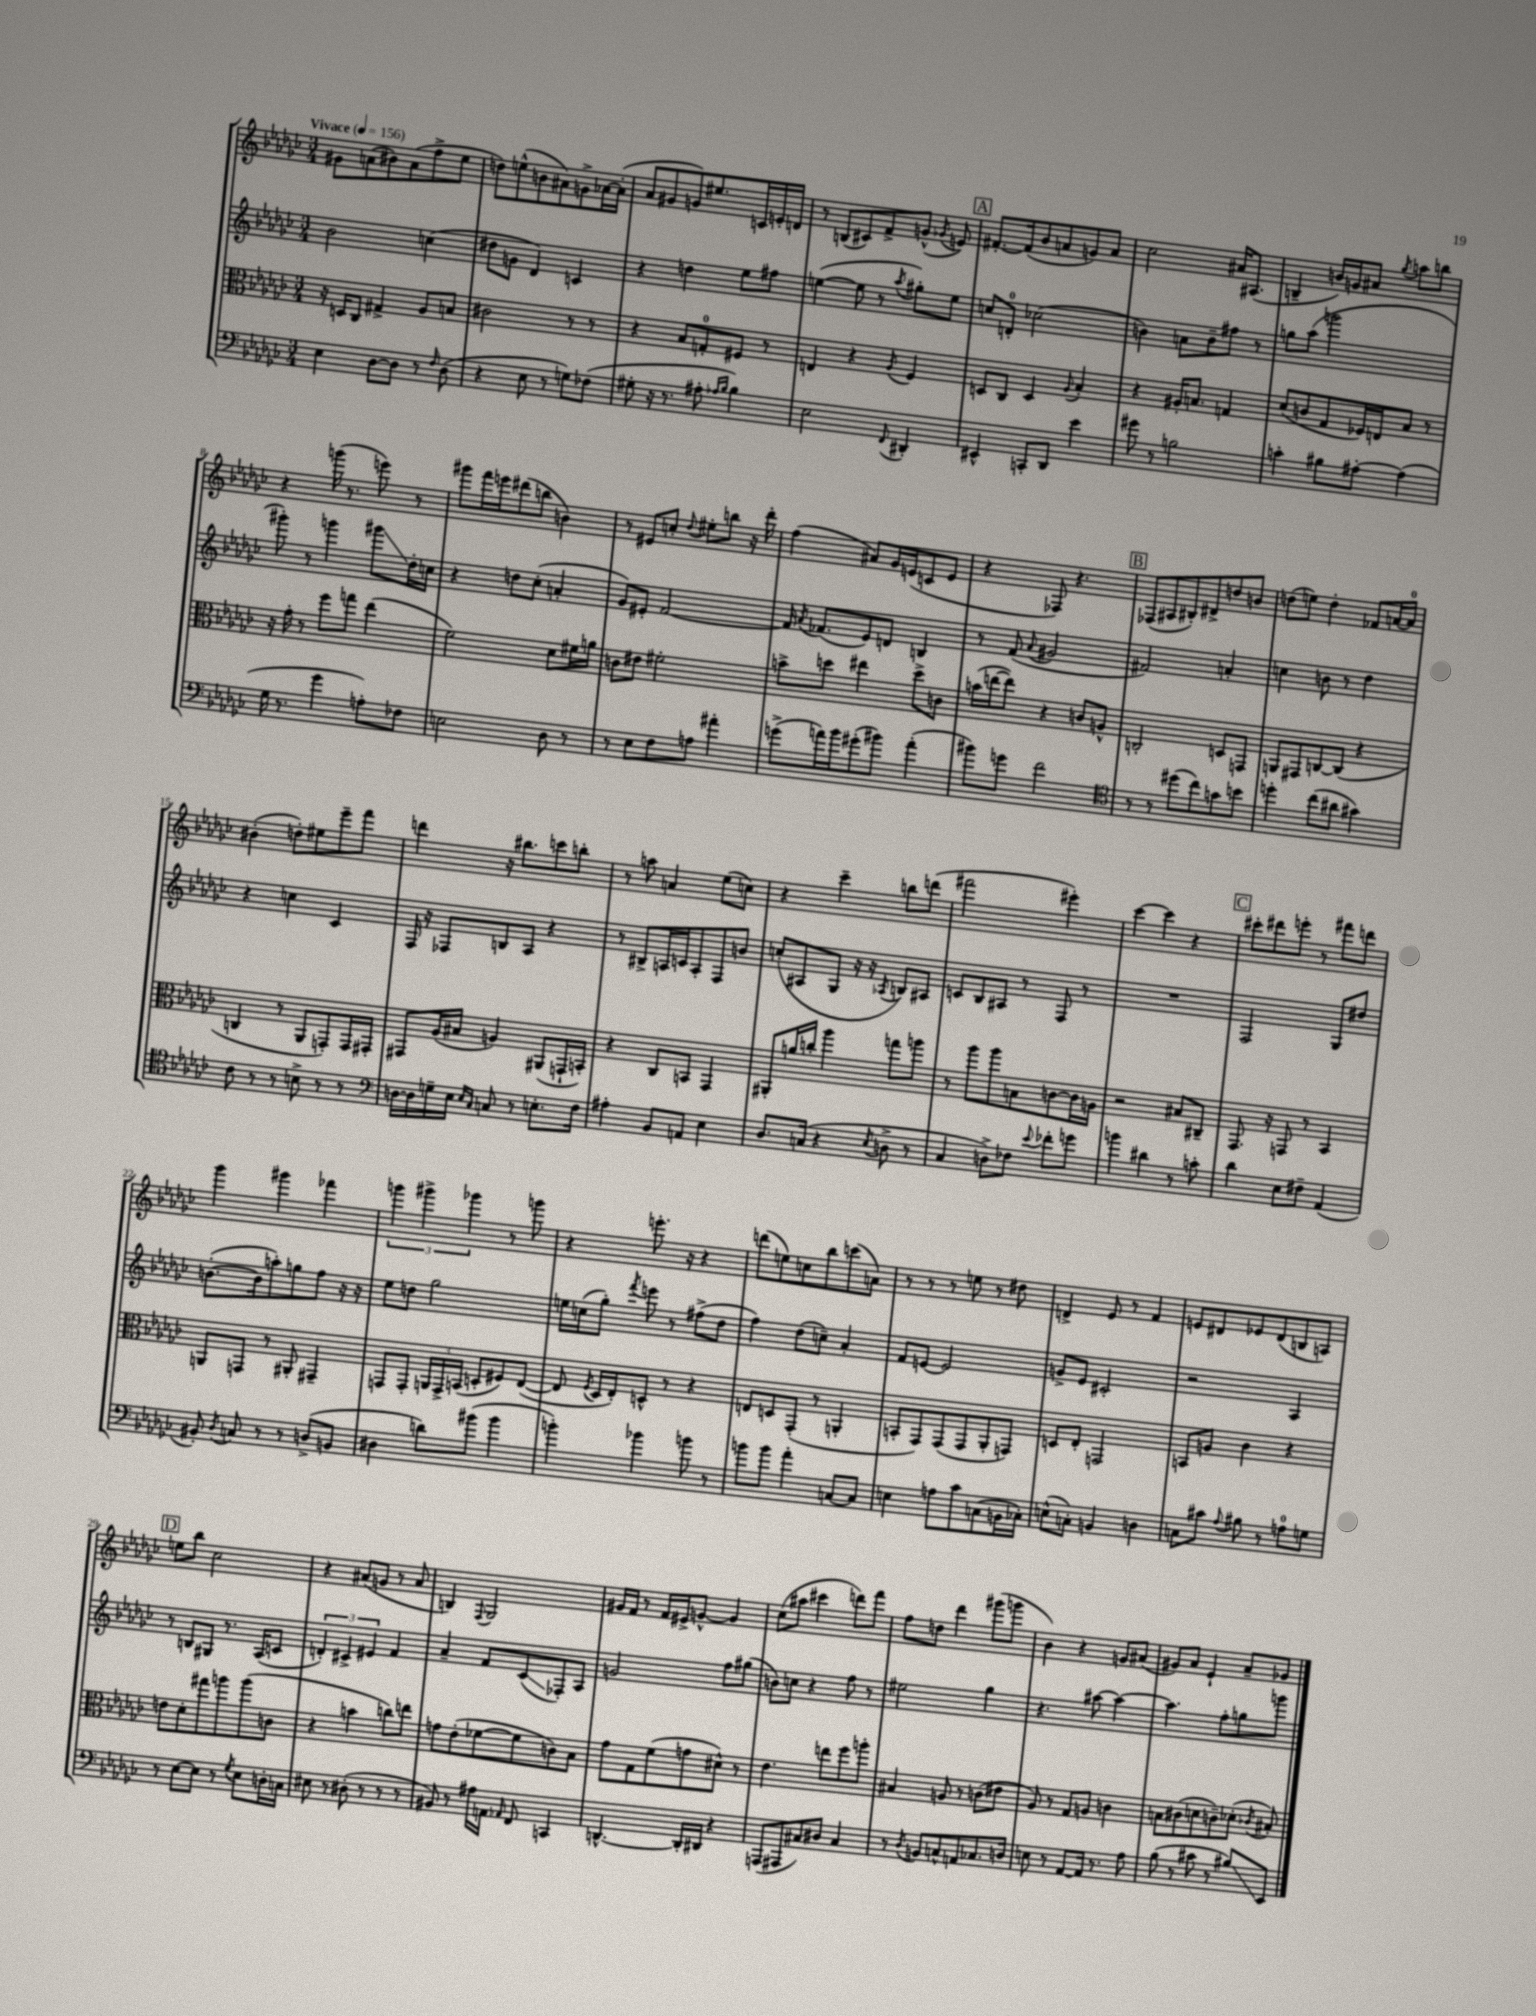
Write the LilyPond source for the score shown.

<<
\new StaffGroup <<
\new Staff = "s0" {
    \clef treble \key ges \major \numericTimeSignature \time 3/4 \tempo "Vivace" 4 = 156
    \autoBeamOff gis'8[ a'8( bis'8) a'8( f''8-> ees''8] |
    d''8[) e''8-^( b'8 ais'8) g'8-> aes'16~ aes'16]-.( |
    aes'8[ gis'8 g'8) eis''8. c'16 e'16-. d'16] |
    r8 b8[( cis'8) f'8-> g'8]-^( \acciaccatura { ges'8 } e'8) |
    \mark \markup { \box "A" } fis'8.[~-. fis'16( bes'8 a'8 g'8) a'8] |
    ces''2 ais'16[ ais8.]( |
    b4-- b'16[) g'16 ais'8] \acciaccatura { ges''8 } a''8[ b''8] |
    r4 g'''16( r8. e'''8) r8 |
    gis'''8[ f'''16 e'''16 dis'''8( b''8] b'4) |
    r8 eis'8[ c''8]-. \appoggiatura { des''8 } eis''8[-. b''8] r16 des'''16-. |
    f''4( ais'8[) ges'16 e'16( c'8 e'8] |
    r4 fes8) r4. |
    \mark \markup { \box "B" } fes8[( ais8 bis8-.) dis'8-> d''8 b'8] |
    d''8[( e''8]) d''4-. fes'8[ a'16~ a'16]-0 |
    bis'4-.( d''8[-.) eis''8 ees'''8-- f'''8] |
    d'''4 r16 bis''8.[ c'''8 b''8]-. |
    r8 a''8 a'4 ees''8[( c''8]) |
    r4 ces'''4-- b''8[ d'''8]( |
    fis'''2 eis'''4-.) |
    ces'''4~ ces'''4 r4 |
    \mark \markup { \box "C" } cis'''8[-. dis'''8 e'''8]-. r8 fis'''8[ d'''8] |
    ges'''4 gis'''4 fes'''4 |
    \tuplet 3/2 { g'''4 gis'''4-> ges'''4 } r8 g'''8 |
    r4 e'''8.-. r16 r4 |
    d'''8[( e''8) c''8 bes''8 c'''8( a'8]) |
    r8 r8 r8 e''8 r8 dis''8 |
    d'4-> ees'8 r8 f'4 |
    e'8[ dis'8 ees'8 dis'8( b8 a8]) |
    \mark \markup { \box "D" } e''8[ bes''8] ces''2 |
    r4 ais'8[( g'8] r8 ais'8 |
    b4) \appoggiatura { f8 } ges2 |
    gis'16[ f'16] r8 f'16[ eis'16-> g'8]~-^ g'4 |
    ces''8[( ais''8] cis'''4 d'''8[) f'''8] |
    f''8[ d''8] des'''4 gis'''8[( g'''8] |
    bes'4) r4 g'8[ ais'8]( |
    gis'8[) aes'8] ees'4-! aes'8[-- ges'8] \bar "|." |
}
\new Staff = "s1" {
    \clef treble \key ges \major \numericTimeSignature \time 3/4
    \autoBeamOff bes'2 c''4( |
    dis''8[ g'8] des'4) c'4 |
    r4 d''4 ees''8[ fis''8] |
    e''4~( e''8 r8 \acciaccatura { aes''8 } gis''8[-.) e''8] |
    \mark \markup { \box "A" } c''8[ d'8]-0-. ces''2( |
    b'4) a'8[ b'8-- fis''8] r8 |
    g''8[ aes''8]( g'''2 |
    gis'''8-.) r8 g'''4 gis'''8[\glissando des''16-. c''16] |
    r4 d''8[ ces''8]-.( a'4-. |
    ges'8[) eis'8]-. f'2~ |
    f'16 \acciaccatura { aes'8 } fes'8.[( ees'8) d'8] b4 |
    r8 f'8( \appoggiatura { aes'8 } gis'2 |
    \mark \markup { \box "B" } fis'2) a'4-. |
    c''4 b'8 r8 des''4 |
    r4 c''4 ces'4 |
    f16 r16 fes8[ b8 aes8] r4 |
    r8 bis8[-> a16 c'16 a8-. f8 b'8] |
    c''8[-.( ais8 ges8] r16 r16 \acciaccatura { aes8 } b8[) ais8] |
    c'8[ bes8 ais8] r8 f8 r8 |
    R2. |
    \mark \markup { \box "C" } f2 ges8[ dis''8] |
    b'8.[~-.( b'16 a''8-.) g''8 f''8] r16 r16 |
    ees''8[ d''8] ges''2 |
    e''16[ c''16( ges''8]-.) \acciaccatura { f'''8 } e'''8 r8 fis''8[->( des''8] |
    f''4) des''8[( c''8]--) aes'4-. |
    f'8[ e'8]~ e'2 |
    g'8[-> ees'8] cis'2-. |
    r2 aes4 |
    \mark \markup { \box "D" } r8 b8[ gis8] r8. aes16[( c'8] |
    \tuplet 3/2 { d'4-.) cis'4-> eis'4 } f'4 |
    aes'4-- f'8[ ces'8\glissando( fes8-.) aes8] |
    g'2 f''8[ gis''8]( |
    b'8[) c''8] r4 f''8 r8 |
    eis''2 ges''4 |
    r4. ais''8~ ais''4~ |
    ais''4. f''8[-. g''8 g'''8] \bar "|." |
}
\new Staff = "s2" {
    \clef alto \key ges \major \numericTimeSignature \time 3/4
    \autoBeamOff r16 d16[ ces8] gis4-> aes8[ b8] |
    cis'2 r8 r8 |
    r4 bes8[ g8-0-. fis8] r8 |
    e4 r4 \acciaccatura { aes8 } f4 |
    \mark \markup { \box "A" } d8[ ces8] d4 \appoggiatura { aes8 } bes4-. |
    r4 ais16[-. b8.] g4 |
    des'8[( c'8 ges8 fes16) e16 bes8] r8 |
    r16 ges'16-. r8 f''8[ g''8] ees''4( |
    f'2) des'8[ fis'16 a'16] |
    c'8[ eis'8] fis'2-. |
    b'8[-> d''8] eis''4 d''8[-> c'8] |
    b'16[( e''16~ e''8]) r4 c'8[ a8]-^ |
    \mark \markup { \box "B" } c2-. d8[ g,8] |
    a,8[ gis,8 c8~ c8]( r4 |
    c4 r8 aes,8[ g,8-.) g,16 gis,16]-. |
    gis,8[ aes16( bis16] a4) ais,8[( g,16-! b,16]-.) |
    r4 ces8[ b,8] ges,4 |
    ais,8[-. a'16 c''16]-. aes''4 g''8[ a''8] |
    r8 aes''8[ aes''8 b8 c'8~ c'16 a16] |
    r2 bis8[ cis8]-- |
    \mark \markup { \box "C" } ges,8. r16 g,8 r8 bes,4 |
    a,8[ g,8] r8 ais,8-. gis,4-- |
    g,8[ g,8]-. \tuplet 3/2 { a,16[ g,16-> b,16]( } d8[-. fis8) ees8]~( |
    ees8 \acciaccatura { f8 } des16[ ees16-.) d8]-^ r8 r4 |
    e8[ d8 ges,8]-.( r8 a,4-. |
    b,8[-. ges,8) ges,8( ges,8 aes,8-. g,8]) |
    d8[ ees8]-. g,2 |
    b,8[ a8] ces'4 r4 |
    \mark \markup { \box "D" } e'8[ des'8-. gis''8 a''8 a''8( c'8] |
    r4 b'4 c''8[) e''8] |
    g'8[ ees'8-.( fes'8~ fes'8 c'8) bes8] |
    ges'8[ ges8 f'8( g'8 dis'8]-^) r8 |
    ees'4. e''8[ f''8 a''8]-. |
    bis4 a8 r8 c'8[( eis'8] |
    aes8) r8 ges8[ a8] c'4 |
    b8[ cis'8( d'8 c'8--) des'8]-.( \acciaccatura { ces'8 } bis8-.) \bar "|." |
}
\new Staff = "s3" {
    \clef bass \key ges \major \numericTimeSignature \time 3/4
    \autoBeamOff ees4 des8[~ des8] r8 \grace { f16 } des8( |
    r4 ees8 r8 g8[) fes8]( |
    gis8-. r16 r8. ais8-. \grace { aes16[ bes16] } bes4) |
    ees2 \appoggiatura { f,8 } dis,4-. |
    \mark \markup { \box "A" } eis,4-^ c,8[-. des,8] ees'4 |
    gis'8 r8 b2 |
    c'4-. bis8[ ais8]~-. ais4( |
    ges16 r8. ges'4 a8[-.) fes8] |
    e2 des8 r8 |
    r8 ees8[ f8 a8] ais'4-. |
    g'8[->( a'16) bes'16 gis'8-.( bis'8]) a'4-.( |
    bis'8[) g'8] f'2 |
    \mark \markup { \box "B" } \clef tenor r8 r8 dis''8[( ces''8) g'8 b'8] |
    d''4-. ces''8[( ais'8] gis'4) |
    ces'8 r8 r8 b8-> r8 r8 |
    \clef bass d16[~ d16 g16-- ees16] \grace { ees16[ ces16] } c8 r8 e8.[-. f16] |
    ais4-. bes,8[ a,8] ees4 |
    des8.[ c16]( r4 \acciaccatura { ees8 } d8-> r8 |
    ces4 d8[->) fes8] \appoggiatura { ees'8 } fes'8[-. g'8] |
    b'4 dis'4 r8 c'8-. |
    \mark \markup { \box "C" } des'4 ees8[ fis8]-- aes,4( |
    bis,8-.) \acciaccatura { des8 } c8 r8 r8 d8[->( b,8] |
    dis4 d'8[) bis'8]( bis'4 |
    b'4-.) bes'4 b'8 r8 |
    b'8[ b'8] aes'4-. c8[~ c8] |
    e4 a8[ ces'8 c8( b,16 ces16]-.) |
    e8[-^( c8]-.) b,4 d4 |
    c8[ cis'8] \appoggiatura { aes8 } bis8 r8 a8[-0 g8] |
    \mark \markup { \box "D" } r8 ees8[~ ees8] r8 \acciaccatura { ges8 } ees8[ d16-. c16] |
    eis8 r8 dis8-.( r8 r8 r8 |
    bis,8) r8 ais16[ a,16] \grace { aes,16 } f,8 c,4 |
    d,4.~-^ d,16[-. dis,16] r4 |
    a,,8[( ais,,8 cis8) dis8] cis4 |
    r8 \acciaccatura { des8 } b,8[ c8-^ a,8 ces8. d16] |
    e8 r8 aes,8[~ aes,16] r8. aes8 |
    bes8( r8 cis'8 r8 bis8[\glissando) ees,8] \bar "|." |
}
>>
>>
